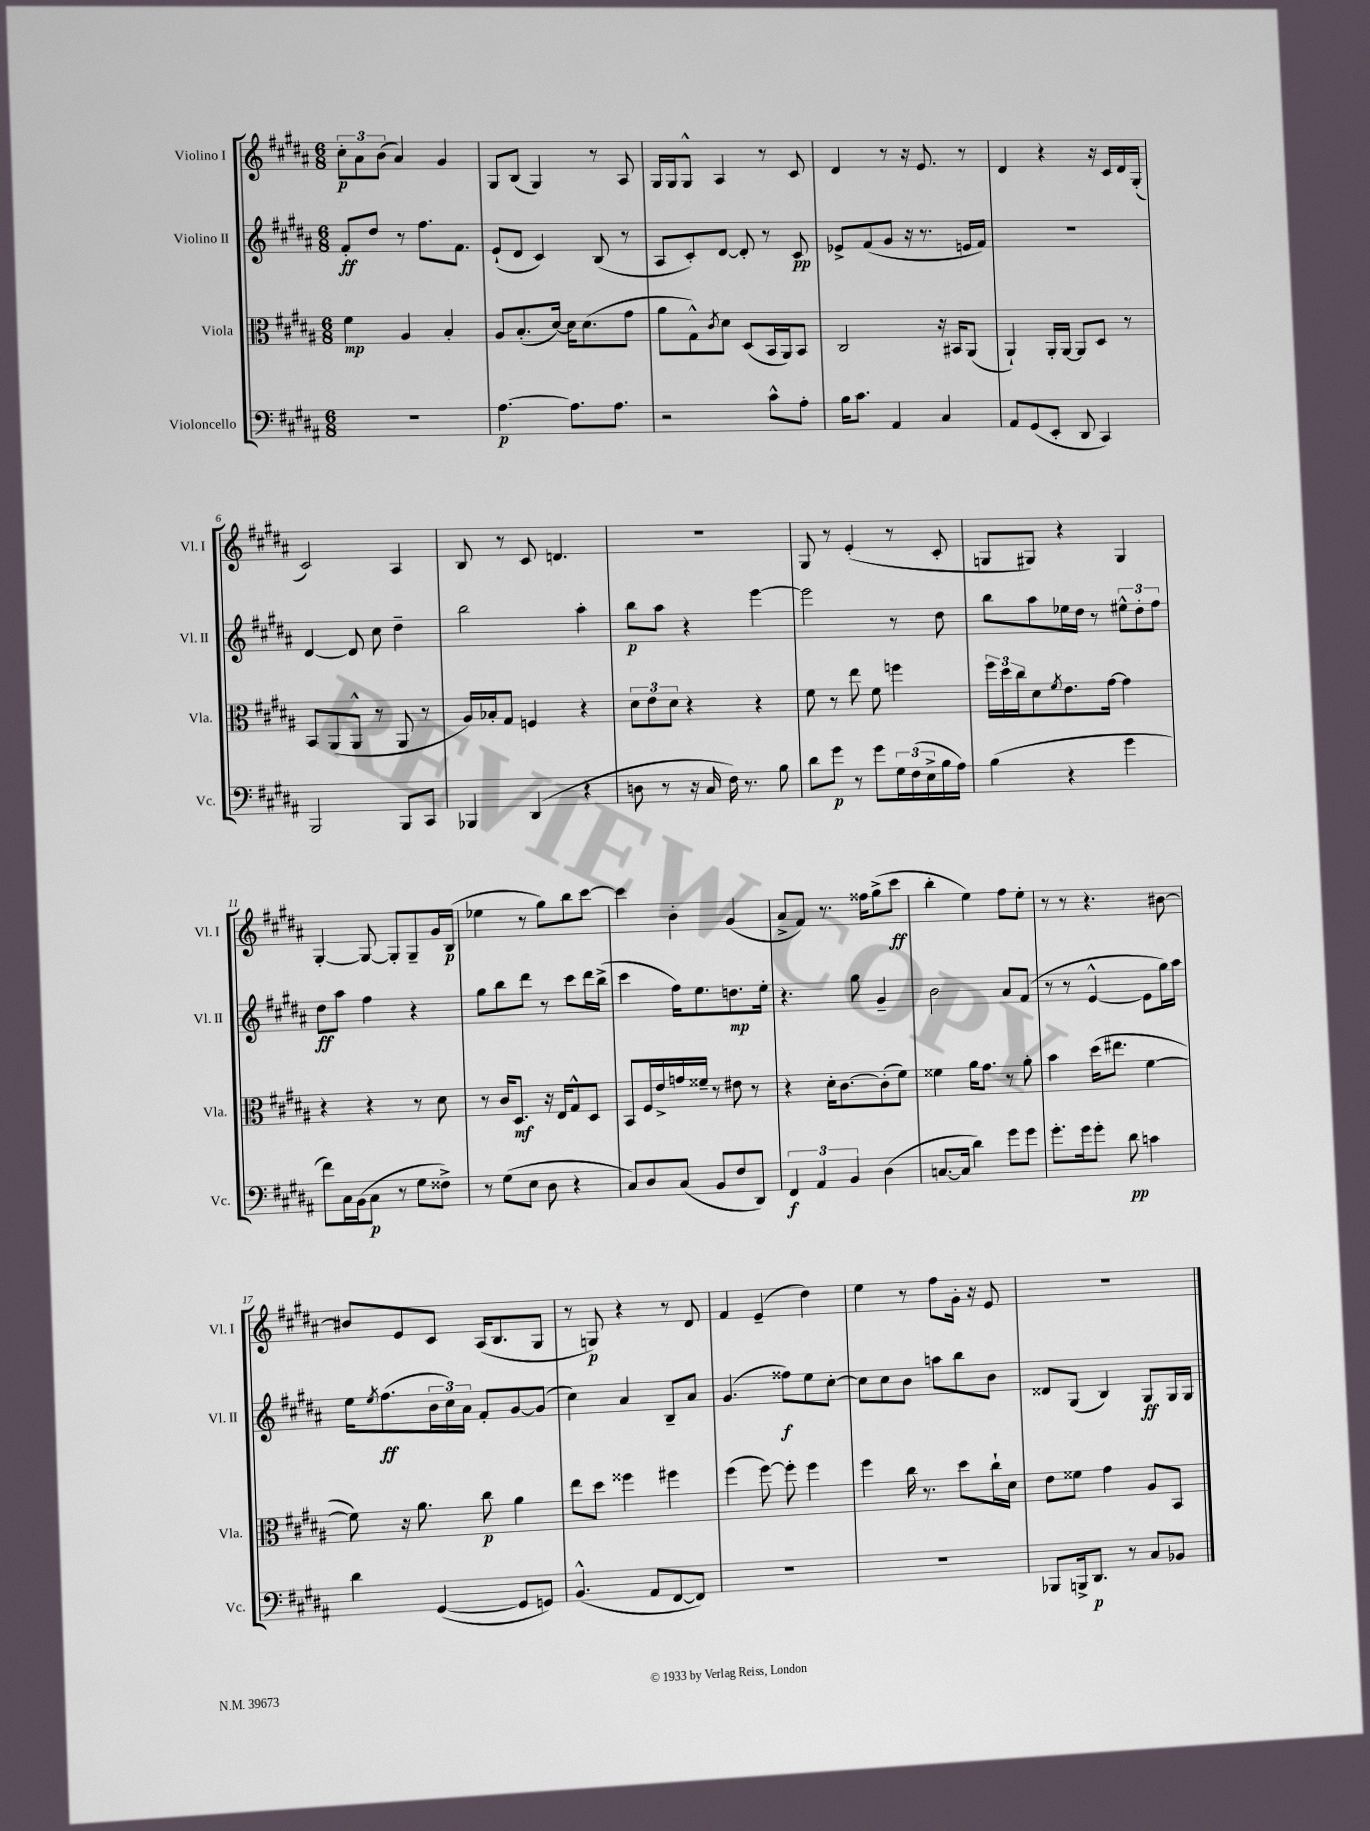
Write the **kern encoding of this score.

**kern	**dynam	**kern	**dynam	**kern	**dynam	**kern	**dynam
*part4	*part4	*part3	*part3	*part2	*part2	*part1	*part1
*staff4	*staff4	*staff3	*staff3	*staff2	*staff2	*staff1	*staff1
*I"Violoncello	*	*I"Viola	*	*I"Violino II	*	*I"Violino I	*
*I'Vc.	*	*I'Vla.	*	*I'Vl. II	*	*I'Vl. I	*
*clefF4	*	*clefC3	*	*clefG2	*	*clefG2	*
*k[f#c#g#d#a#]	*	*k[f#c#g#d#a#]	*	*k[f#c#g#d#a#]	*	*k[f#c#g#d#a#]	*
*M6/8	*	*M6/8	*	*M6/8	*	*M6/8	*
=1	=1	=1	=1	=1	=1	=1	=1
2.r	.	4f#\	mp	8f#'/L	ff	12cc#'\L	p
.	.	.	.	.	.	12a#\	.
.	.	.	.	8dd#/J	.	.	.
.	.	.	.	.	.	(12b\J	.
.	.	4A#/	.	8r	.	4a#/)	.
.	.	.	.	8.ff#\L	.	.	.
.	.	4B'/	.	.	.	4g#/	.
.	.	.	.	8.f#\J	.	.	.
=2	=2	=2	=2	=2	=2	=2	=2
[4.A#\	p	8A#/L	.	(8e`/L	.	8G#/L	.
.	.	(8.B'/	.	8d#/J	.	(8B/J	.
.	.	.	.	4c#/)	.	4G#/)	.
.	.	[16d#/Jk)	.	.	.	.	.
8.A#\L]	.	16d#\KL]	.	.	.	.	.
.	.	(8.d#\	.	.	.	.	.
.	.	.	.	(8B/	.	8r	.
8.A#\J	.	.	.	.	.	.	.
.	.	8g#\J	.	8r	.	8A#/	.
=3	=3	=3	=3	=3	=3	=3	=3
2r	.	8a#\L	.	8A#/L	.	16G#/LL	.
.	.	.	.	.	.	16G#/J	.
.	.	8G#^^\)	.	8c#'/)	.	8G#^^/J	.
.	.	8qc#/	.	.	.	.	.
.	.	8d#\J	.	[8d#/J	.	4A#/	.
.	.	(8D#/L	.	8d#'/]	.	.	.
8c#^^\L	.	16BB/L	.	8r	.	8r	.
.	.	16AA#/J)	.	.	.	.	.
8A#'\J	.	8BB/J	.	8c#/	pp	8c#/	.
=4	=4	=4	=4	=4	=4	=4	=4
16B\KL	.	2C#/	.	8e-X^/L	.	4d#/	.
8.c#\J	.	.	.	.	.	.	.
.	.	.	.	(8f#/	.	.	.
4AA#/	.	.	.	8g#/J	.	8r	.
.	.	.	.	16r	.	16r	.
.	.	.	.	8.r	.	8.e/	.
4C#/	.	16r	.	.	.	.	.
.	.	16BB#X/KL	.	.	.	.	.
.	.	(8AA#/J	.	16en/LL	.	8r	.
.	.	.	.	16f#/JJ)	.	.	.
=5	=5	=5	=5	=5	=5	=5	=5
8AA#/L	.	4AA#`/)	.	2.r	.	4d#/	.
(8GG#/	.	.	.	.	.	.	.
8EE'/J	.	16AA#'/LL	.	.	.	4r	.
.	.	[16AA#/JJ	.	.	.	.	.
8DD#/	.	8AA#/L]	.	.	.	.	.
4CC#/)	.	8D#/J	.	.	.	16r	.
.	.	.	.	.	.	16c#/LL	.
.	.	8r	.	.	.	16d#/	.
.	.	.	.	.	.	(16G#'/JJ	.
!!LO:LB:g=z
=6	=6	=6	=6	=6	=6	=6	=6
2BBB/	.	8BB/L	.	[4d#/	.	2c#/)	.
.	.	(8AA#/	.	.	.	.	.
.	.	8AA#^^/J	.	8d#/]	.	.	.
.	.	8r	.	8cc#\	.	.	.
8BBB/L	.	8AA#/	.	4dd#~\	.	4A#/	.
8CC#/J	.	8r	.	.	.	.	.
=7	=7	=7	=7	=7	=7	=7	=7
4BBB-X/	.	16A#/LL)	.	2bb\	.	8B/	.
.	.	16B-X'/J	.	.	.	.	.
.	.	8G#/J	.	.	.	8r	.
(4DD#/	.	4Fn/	.	.	.	8c#/	.
.	.	.	.	.	.	4.dn/	.
4r	.	4r	.	4aa#'\	.	.	.
=8	=8	=8	=8	=8	=8	=8	=8
8Dn\	.	12d#\L	.	8bb\L	p	2.r	.
.	.	12e\	.	.	.	.	.
8r	.	.	.	8aa#\J	.	.	.
.	.	12d#\J	.	.	.	.	.
16r	.	4r	.	4r	.	.	.
16C#/	.	.	.	.	.	.	.
16F#\)	.	.	.	.	.	.	.
8.r	.	.	.	.	.	.	.
.	.	4r	.	[4eee\	.	.	.
8B\	.	.	.	.	.	.	.
=9	=9	=9	=9	=9	=9	=9	=9
8d#\L	.	8f#\	.	2eee\]	.	8G#/	.
8g#\J	p	8r	.	.	.	8r	.
8r	.	8ee\	.	.	.	(4e'/	.
8g#\L	.	8f#\	.	.	.	.	.
24G#\L	.	4ffn\	.	8r	.	8r	.
(24F#\	.	.	.	.	.	.	.
24E^\	.	.	.	.	.	.	.
16B\	.	.	.	8dd#\	.	8c#'/	.
16A#\JJ)	.	.	.	.	.	.	.
=10	=10	=10	=10	=10	=10	=10	=10
(4B\	.	24ff#\LL	.	8bb\L	.	8Gn/L	.
.	.	24dd#\	.	.	.	.	.
.	.	24cc#\J	.	.	.	.	.
.	.	8d#\	.	8aa#\	.	8G#X/J)	.
.	.	8qf#/	.	.	.	.	.
4r	.	8.e\	.	16ee-X\L	.	4r	.
.	.	.	.	16dd#\JJ	.	.	.
.	.	.	.	8r	.	.	.
.	.	[16g#\Jk	.	.	.	.	.
4g#\	.	4g#\]	.	12ee#X^^\L	.	4G#/	.
.	.	.	.	12dd#'\	.	.	.
.	.	.	.	12ff#\J	.	.	.
!!LO:LB:g=z
=11	=11	=11	=11	=11	=11	=11	=11
8f#\L)	.	4r	.	8dd#\L	ff	[4G#'/	.
16C#\L	.	.	.	8aa#\J	.	.	.
(16BB\J	.	.	.	.	.	.	.
8C#\J	p	4r	.	4ff#\	.	8G#/_	.
8r	.	.	.	.	.	8G#'/L]	.
8G#\L	.	8r	.	4r	.	8G#~/	.
8F##X^\J)	.	8d#\	.	.	.	16g#/L	.
.	.	.	.	.	.	(16B/JJ	p
=12	=12	=12	=12	=12	=12	=12	=12
8r	.	8r	.	8gg#\L	.	4ee-X\	.
(8G#\L	.	16c#/KL	.	8bb\	.	.	.
.	.	8.D#/J	mf	.	.	.	.
8E\J	.	.	.	8ddd#\J	.	8r	.
8D#\	.	16r	.	8r	.	8gg#\L)	.
.	.	16E/KL	.	.	.	.	.
4r	.	8G#^^/	.	8ccc#\L	.	8bb\	.
.	.	8D#/J	.	16ddd#\L	.	[8ccc#\J	.
.	.	.	.	(16bb^\JJ	.	.	.
=13	=13	=13	=13	=13	=13	=13	=13
8C#/L)	.	8BB/L	.	4ccc#\	.	4ccc#\]	.
8D#/	.	16F#/L	.	.	.	.	.
.	.	16e^/	.	.	.	.	.
(8C#/J	.	16gn/	.	16ff#\KL)	.	4b'\	.
.	.	16f##X~/JJ	.	8.ee\	.	.	.
8BB/L	.	8r	.	.	.	.	.
8F#/	.	8e#X\	.	8.ddn\	mp	(4g#/	.
8DD#/J)	.	8r	.	.	.	.	.
.	.	.	.	16ee'\Jk	.	.	.
=14	=14	=14	=14	=14	=14	=14	=14
6FF#/	f	4r	.	4.r	.	8a#^/L	.
.	.	.	.	.	.	8f#/J)	.
6AA#/	.	.	.	.	.	.	.
.	.	16d#'\KL	.	.	.	8.r	.
.	.	[8.c#\	.	.	.	.	.
6BB/	.	.	.	.	.	.	.
.	.	.	.	8gg#\	.	.	.
.	.	.	.	.	.	16ff##X\KL	.
(4D#\	.	(8c#'\]	.	4g#~/	.	(8gg#^\	.
.	.	8f#\J)	.	.	.	8ccc#\J	ff
=15	=15	=15	=15	=15	=15	=15	=15
[8.Cn/L	.	4f##X\	.	2b\	.	4bb'\	.
16C/Jk]	.	.	.	.	.	.	.
4d#\)	.	16a#\KL	.	.	.	4ee\)	.
.	.	8.g#\J	.	.	.	.	.
8g#\L	.	8r	.	8a#/L	.	8ff#\L	.
8g#\J	.	8a#'\	.	(8f#/J	.	8ee'\J	.
=16	=16	=16	=16	=16	=16	=16	=16
8.g#'\L	.	4b\	.	8r	.	8r	.
.	.	.	.	8r	.	8r	.
16g#\k	.	.	.	.	.	.	.
8g#'\J	.	(16dd#\KL	.	[4e^^/	.	4.r	.
.	.	8.ee#X\J	.	.	.	.	.
8d#\	pp	.	.	.	.	.	.
4cn\	.	[4f#\	.	8e\L]	.	.	.
.	.	.	.	16gg#\L)	.	[8b#X\	.
.	.	.	.	16aa#\JJ	.	.	.
!!LO:LB:g=z
=17	=17	=17	=17	=17	=17	=17	=17
4d#\	.	8f#\])	.	16ee\KL	.	8b#X/L]	.
.	.	.	.	8qee/	.	.	.
.	.	.	.	(8.ff#\	ff	.	.
.	.	16r	.	.	.	8e/	.
.	.	8.a#\	.	.	.	.	.
([4GG#/	.	.	.	24b\L	.	8c#/J	.
.	.	.	.	24cc#\)	.	.	.
.	.	.	.	24a#\JJ	.	.	.
.	.	8cc#\	p	8f#'/L	.	(16A#/KL	.
.	.	.	.	.	.	8.B/	.
8GG#/L]	.	4a#\	.	[8g#/	.	.	.
8GGn/J)	.	.	.	(8g#/J]	.	8G#/J	.
=18	=18	=18	=18	=18	=18	=18	=18
(4.BB^^/	.	8ee\L	.	4cc#\)	.	8r	.
.	.	8dd#\J	.	.	.	8Gn/)	p
.	.	4ff##X\	.	4a#/	.	4r	.
8AA#/L	.	.	.	.	.	.	.
[8FF#/	.	4ff#X\	.	8B~/L	.	8r	.
8FF#/J])	.	.	.	8a#/J	.	8d#/	.
=19	=19	=19	=19	=19	=19	=19	=19
2.r	.	(4ff#\	.	(4.g#/	.	4f#/	.
.	.	[8ff#\)	.	.	.	(4e~/	.
.	.	8ff#'\]	.	8ff##X\L)	f	.	.
.	.	4ff#\	.	8ee\	.	4dd#\)	.
.	.	.	.	[8cc#'\J	.	.	.
=20	=20	=20	=20	=20	=20	=20	=20
2.r	.	4ff#\	.	8cc#\L]	.	4ee\	.
.	.	.	.	8cc#\	.	.	.
.	.	16cc#\	.	8b\J	.	8r	.
.	.	8.r	.	.	.	.	.
.	.	.	.	8aan\L	.	8ff#\L	.
.	.	8dd#\L	.	8bb\	.	16g#'\Jk	.
.	.	.	.	.	.	16r	.
.	.	16cc#`\L	.	8b\J	.	8e/	.
.	.	16d#\JJ	.	.	.	.	.
=21	=21	=21	=21	=21	=21	=21	=21
8BBB-X/L	.	8e\L	.	8d##X/L	.	2.r	.
16BBBn^/k	.	8f##X\J	.	(8G#/J	.	.	.
8.DD#/J	p	.	.	.	.	.	.
.	.	4g#\	.	4B/)	.	.	.
8r	.	.	.	.	.	.	.
8C#/L	.	8A#/L	.	8G#/L	ff	.	.
8BB-X/J	.	8BB/J	.	16G#/L	.	.	.
.	.	.	.	16G#/JJ	.	.	.
==	==	==	==	==	==	==	==
*-	*-	*-	*-	*-	*-	*-	*-
